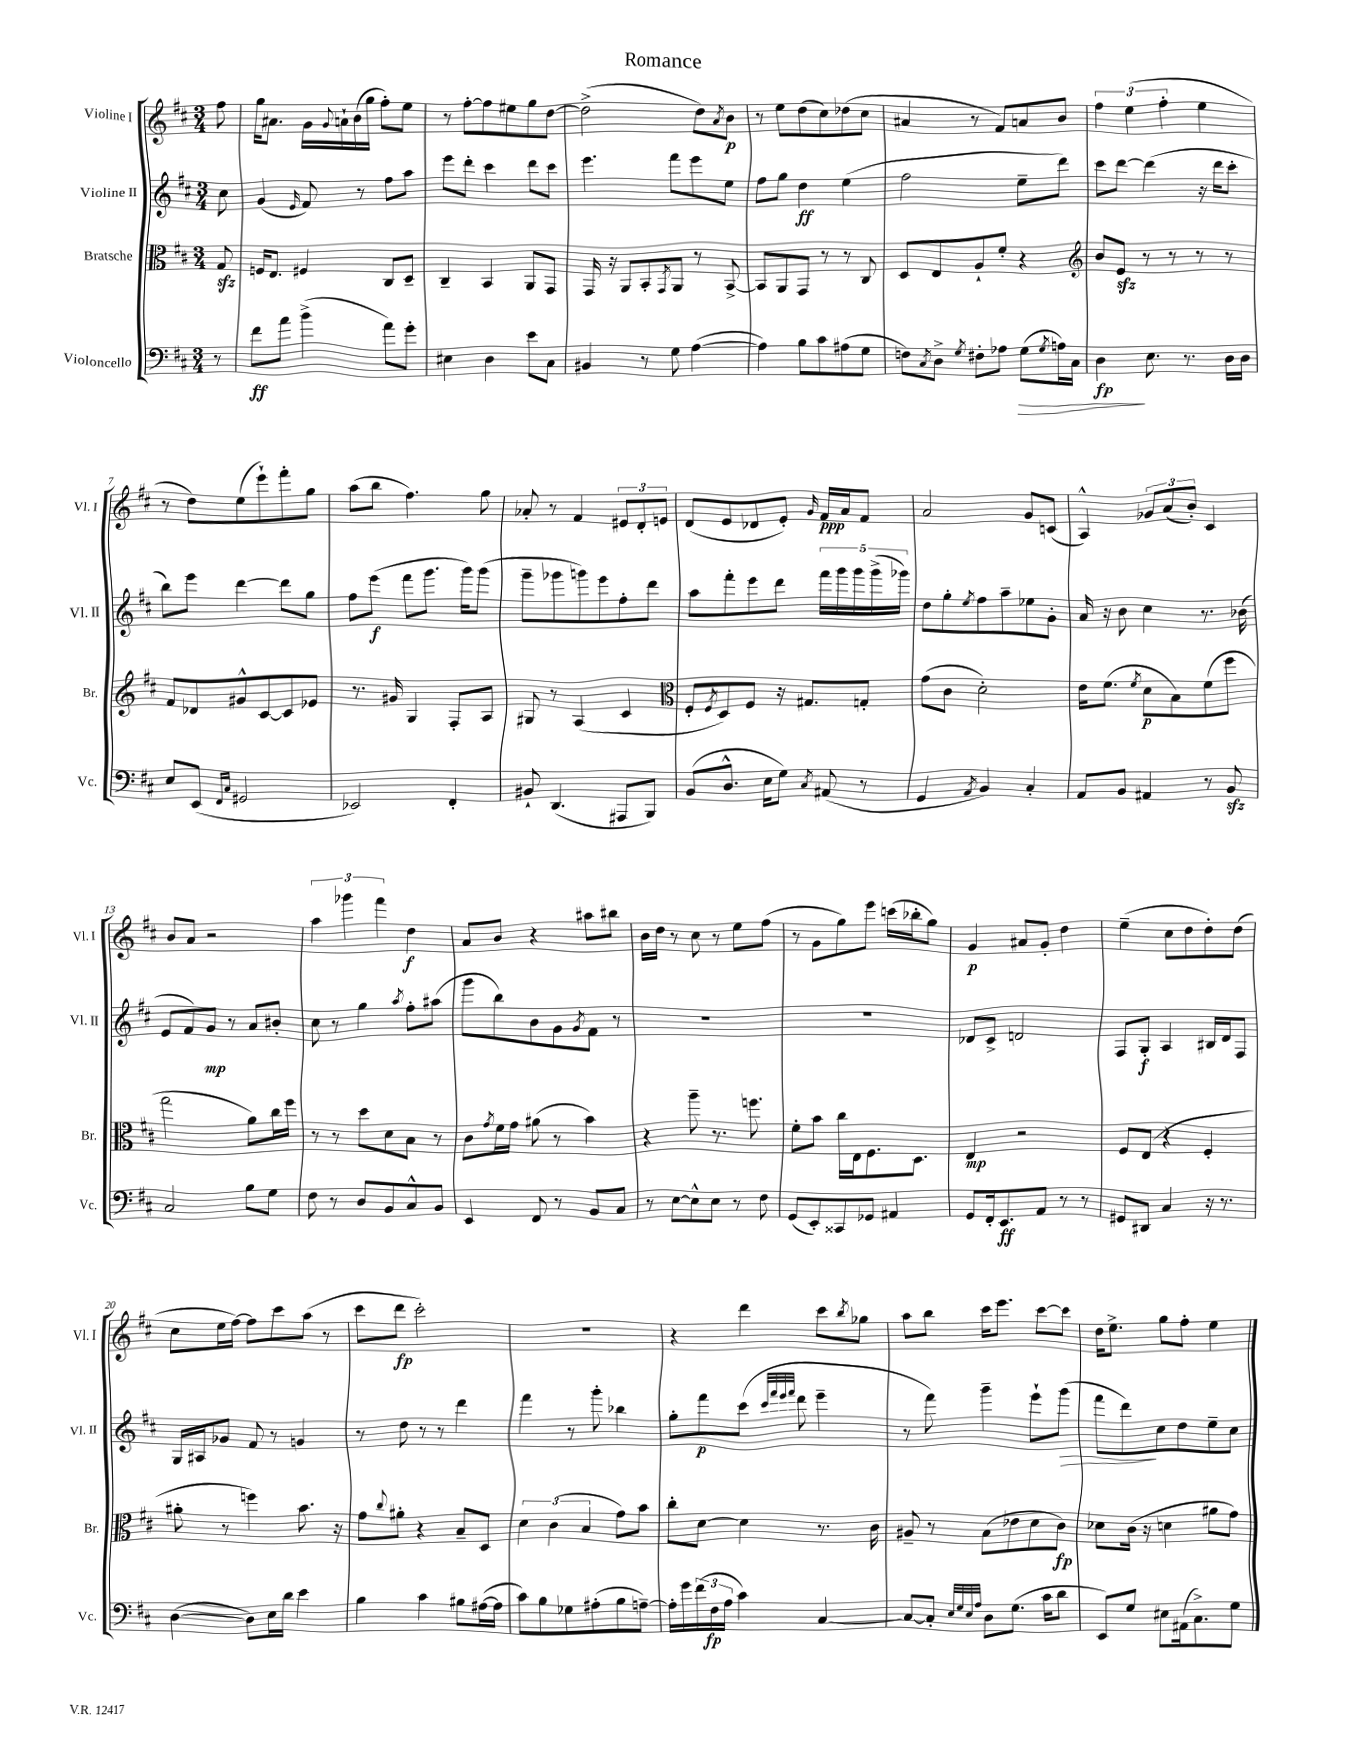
\header { title = "Romance" }
<<
\new StaffGroup <<
\new Staff = "s0" \with { instrumentName = "Violine I" shortInstrumentName = "Vl. I" } {
    \clef treble \key d \major \numericTimeSignature \time 3/4 \partial 8
    fis''8 |
    g''16 ais'8. g'16 \appoggiatura { g'8 } a'16-! b'16( g''16 fis''8-.) e''8 |
    r8 fis''8~-. fis''8 eis''8 g''8 d''8~ |
    d''2->( d''8) \acciaccatura { a'8 } b'8\p |
    r8 e''8 d''8( cis''8) des''8( cis''8 |
    ais'4 r8 fis'8) a'8 b'8 |
    \tuplet 3/2 { fis''4 e''4( fis''4-. } e''4 |
    r8 d''8) e''8( e'''8-!) fis'''8-. g''8 |
    a''8( b''8 fis''4.) g''8 |
    aes'8-. r8 fis'4 \tuplet 3/2 { eis'8 d'8-. e'8 } |
    d'8( e'8 des'8 e'8-.) \grace { g'16 } fis'16\ppp a'16 fis'8 |
    a'2 g'8 c'8( |
    a4-^) \tuplet 3/2 { ges'8 a'8( b'8-.) } cis'4 |
    b'8 a'8 r2 |
    \tuplet 3/2 { a''4 ges'''4 fis'''4 } d''4\f |
    a'8 b'8 r4 ais''8 bis''8 |
    b'16 d''16 r8 cis''8 r8 e''8 fis''8( |
    r8 g'8 g''8) e'''8 c'''16( bes''16-. g''8) |
    g'4\p ais'8 g'8-. d''4 |
    e''4--( cis''8 d''8 d''8-.) d''8( |
    cis''8 e''16 fis''16~) fis''8 cis'''8 a''8( r8 |
    cis'''8 d'''8\fp cis'''2-.) |
    R2. |
    r4 d'''4 cis'''8 \acciaccatura { b''8 } ges''8 |
    a''8 b''8 cis'''16 e'''8. cis'''8~ cis'''8 |
    d''16 e''8.-> g''8 fis''8-. e''4 \bar "|." |
}
\new Staff = "s1" \with { instrumentName = "Violine II" shortInstrumentName = "Vl. II" } {
    \clef treble \key d \major \numericTimeSignature \time 3/4 \partial 8
    cis''8 |
    g'4( \grace { e'16 } fis'8) r8 fis''8 a''8 |
    e'''8 d'''8-. cis'''4 d'''8 cis'''8 |
    e'''4. fis'''8 e'''8 e''8 |
    fis''8 g''8 d''4\ff e''4( |
    fis''2 e''8-- d'''8) |
    cis'''8 d'''8~ d'''4( r16 d'''16 cis'''8-. |
    b''8) e'''8 d'''4~ d'''8 g''8 |
    fis''8 e'''8\f( fis'''8 g'''8. g'''16) g'''8( |
    g'''8-- ges'''8 g'''8) e'''8 fis''8-. d'''8 |
    a''8 fis'''8-. e'''8 d'''8 \tuplet 5/4 { fis'''16 g'''16 g'''16 g'''16->( ges'''16) } |
    d''8 g''8-. \acciaccatura { e''8 } fis''8 a''8-- ees''8 g'8-. |
    a'16 r16 b'8 cis''4 r8. bes'16( |
    e'8 fis'8) g'8\mp r8 a'8 bis'8-. |
    cis''8 r8 g''4 \acciaccatura { a''8 } fis''8-. ais''8( |
    g'''8 b''8) b'8 g'8 \acciaccatura { g'8 } fis'8 r8 |
    R2. |
    R2. |
    des'8 cis'8-> d'2 |
    fis8 g8-.\f a4 bis16 d'16 fis8 |
    g16 ais16 ges'8 fis'8 r8 g'4 |
    r8 d''8 r8 r8 d'''4 |
    fis'''4 r8 g'''8-. bes''4 |
    g''8-. fis'''8\p cis'''8( \grace { cis'''32 fis'''32 e'''32 fis'''32 } d'''8 e'''4-- |
    r8 fis'''8) g'''4-- e'''8-! g'''8\>( |
    fis'''8 d'''8\!) cis''8 d''8 e''8-- cis''8 \bar "|." |
}
\new Staff = "s2" \with { instrumentName = "Bratsche" shortInstrumentName = "Br." } {
    \clef alto \key d \major \numericTimeSignature \time 3/4 \partial 8
    g8\sfz |
    f16 e8. fis4 cis8 d8-- |
    cis4-- b,4 a,8 g,8 |
    g,16 r16 a,8 b,8-. \acciaccatura { g,8 } a,8 r8 b,8~-> |
    b,8 a,8 g,8 r8 r8 cis8 |
    d8 e8 a8-! fis'8-. r4 |
    \clef treble b'8 e'8\sfz r8 r8 r8 r8 |
    fis'8 des'8 gis'8-^ cis'8~ cis'8 ees'8 |
    r8. gis'16 g4 fis8-. a8 |
    gis8 r8 a4( cis'4 |
    \clef alto fis8-. \acciaccatura { fis8 } d8) fis8 r16 gis8. g8-. |
    g'8( cis'8 d'2-.) |
    e'16 fis'8.( \acciaccatura { fis'8 } d'8\p b8) fis'8( fis''8 |
    g''2 a'8) cis''16 fis''16 |
    r8 r8 d''8 d'8 b8 r8 |
    cis'8 \acciaccatura { g'8 } fis'16 g'16 ais'8( r8 b'4) |
    r4 a''8-- r8. f''8. |
    fis'8-. b'8 cis''16 e16 fis8. d8. |
    e4\mp r2 |
    fis8 e8( r4 fis4-. |
    ais'8-. r8 f''4) b'8. r16 |
    g'8 \appoggiatura { cis''8 } ais'8-. r4 b8-- d8 |
    \tuplet 3/2 { d'4 cis'4( b4 } g'8) b'8 |
    cis''8-. d'8~ d'4 r8. cis'16 |
    ais8-- r8 b8( ees'8 d'8 cis'8\fp) |
    des'8 cis'16( r16 d'4 ais'8 g'8) \bar "|." |
}
\new Staff = "s3" \with { instrumentName = "Violoncello" shortInstrumentName = "Vc." } {
    \clef bass \key d \major \numericTimeSignature \time 3/4 \partial 8
    r8 |
    fis'8\ff a'8 b'4->( a'8) g'8-. |
    eis4 d4 e'8 cis8 |
    bis,4 r8 g8 a4~( |
    a4) b8 cis'8 ais8( g8 |
    f8) \acciaccatura { cis8 } d8-> \acciaccatura { g8 } fis8-. aes8 g8\>( \acciaccatura { g8 } a16) cis16 |
    d4\fp\! e8. r8. d16 d16 |
    e8 e,8( \grace { fis,16 cis16 } gis,2 |
    ees,2) fis,4-. |
    bis,8-! d,4.( ais,,8 b,,8) |
    b,8( d8.-^ e16 g8) \acciaccatura { cis8 } ais,8( r8 |
    g,4 \acciaccatura { a,8 } b,4) cis4-. |
    a,8 b,8 ais,4 r8 b,8\sfz |
    cis2 b8 g8 |
    fis8 r8 d8 b,8 cis8-^ b,8 |
    e,4 fis,8 r8 b,8 cis8 |
    r8 e8~ e8-^ e8 r8 fis8 |
    g,8( e,8-.) cisis,8 ges,8 ais,4 |
    g,8 fis,16-. e,8.\ff a,8 r8 r8 |
    gis,8 dis,8 cis4 r16 r8. |
    d4~( d8) e16 d'16 e'4 |
    b4 cis'4 bis8 ais16~( ais16 |
    cis'8) b8 ges8 ais8-.( b8 a8~--) |
    a16-. g'16 \tuplet 3/2 { fis'16( fis16\fp a16 } cis'4) cis4~ |
    cis8~ cis8-. \grace { e32 g32 e32 a32 } d8 g8.( cis'16 d'8 |
    e,8) g8 eis8 ais,16( cis8.->) g8 \bar "|." |
}
>>
>>
